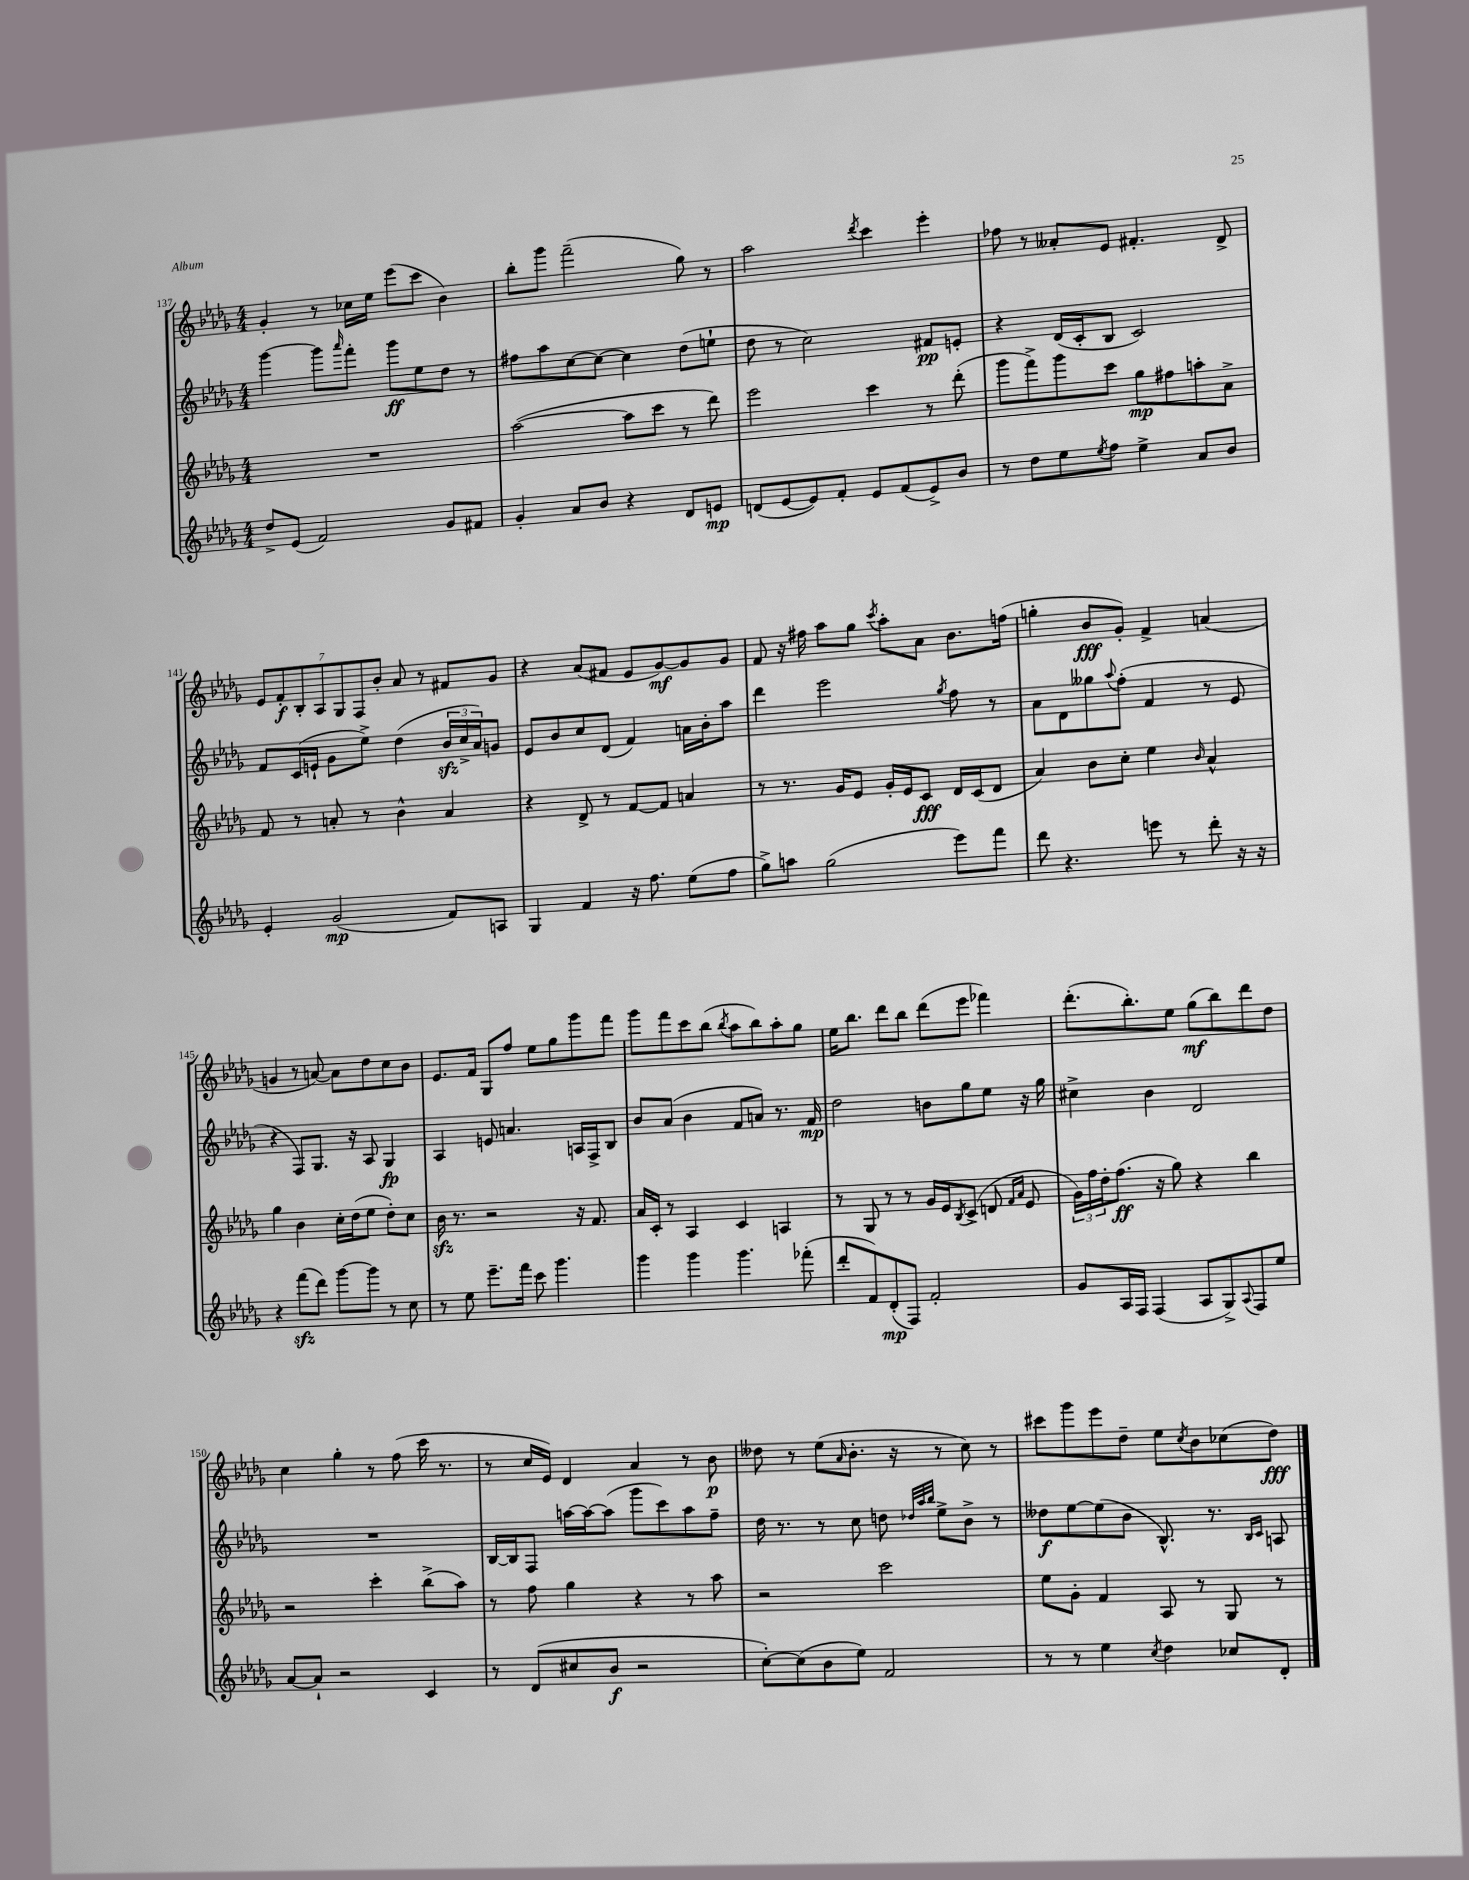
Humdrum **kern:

**kern	**kern	**kern	**kern
*staff4	*staff3	*staff2	*staff1
*clefG2	*clefG2	*clefG2	*clefG2
*k[b-e-a-d-g-]	*k[b-e-a-d-g-]	*k[b-e-a-d-g-]	*k[b-e-a-d-g-]
*M4/4	*M4/4	*M4/4	*M4/4
8dd-^	1r	[4ggg-	4g-'
(8e-	.	.	.
2f)	.	8ggg-]	8r
.	.	16qqaaa-	.
.	.	8fff'	16cc-
.	.	.	16ee-
.	.	8ggg-	(8eee-
.	.	8ee-	8ccc
8g-	.	8dd-	4b-)
8f#	.	8r	.
=	=	=	=
4g-'	([2aa-	8ff#	8bb-'
.	.	8aa-	8ggg-
8a-	.	[8cc	(2fff~
8b-	.	8cc_	.
4r	8aa-]	4cc]	.
.	8ccc	.	.
8d-	8r	(8dd-	8gg-)
8e	8ddd-)	8ee`	8r
=	=	=	=
(8d	2eee-	8dd-	2aa-
[8e-	.	8r	.
8e-])	.	2cc)	.
8f'	.	.	.
.	.	.	8qddd-
8e-	4ccc	.	4ccc
(8f	.	.	.
8e-^)	8r	8f#	4eee-'
8b-	(8ddd-'	8e'	.
=	=	=	=
8r	8ggg-	4r	8ff-
8dd-	8fff^)	.	8r
8ee-	8ggg-	(16d-	8a--'
.	.	16c'	.
8qee-	.	.	.
8ff	8ccc	8B-	8e-
4ee-^	8gg-	2c)	4.f#'
.	8ff#	.	.
8a-	8aa'	.	.
8b-	8a-^	.	8d-^
=	=	=	=
4e-'	8f	8f	14e-
.	.	.	14f'
.	8r	(16c	.
.	.	.	14B-'
.	.	16e`	.
.	.	.	14A-
(2g-	8a'	8g-	.
.	.	.	14G-
.	.	.	14F
.	8r	8ee-^)	.
.	.	.	14b-'
.	4b-^^	(4dd-	8a-
.	.	.	8r
8f)	4a	24b-	8f#
.	.	24cc^	.
.	.	24a-)	.
8A	.	8g	8g-
=	=	=	=
4G-	4r	8e-	4r
.	.	8b-	.
4f	8d-^	8cc	(8a-
.	8r	(8d-	8f#
16r	[8f	4f)	8e-
8.ff	.	.	.
.	8f]	.	[8g-)
(8ee-	4a	16a	8g-]
.	.	16b-'	.
8ff	.	8aa-	8g-
=	=	=	=
8gg-^)	8r	4ddd-	8f
8aa	8.r	.	16r
.	.	.	16ff#
(2gg-	.	2eee-	8aa-
.	16g-	.	.
.	8e-	.	8gg-
.	.	.	8qccc
.	16g-'	.	8aa-'
.	16e-	.	.
.	8c	.	8a-
.	.	8qgg-	.
8eee-)	16d-	8ff	8.b-
.	(16c	.	.
8fff	8d-	8r	.
.	.	.	(16ff
=	=	=	=
8ddd-	4a-)	8a-	4gg'
4.r	.	8d-	.
.	8b-	8gg--	8b-
.	.	8qqaa-	.
.	8cc'	(8ff'	8g-')
8eee	4ee-	4f	4f^
8r	.	.	.
.	16qqb-	.	.
8ddd-'	4a-^^	8r	(4a
16r	.	8e-	.
16r	.	.	.
=	=	=	=
4r	4gg-	4r	4g
(8fff	4b-	8F)	8r
8ddd-)	.	8.G-	[8a)
[8ggg-	16cc'	.	8a]
.	(16dd-	16r	.
8ggg-]	8ee-	8A-	8dd-
8r	8dd-')	4G-	8cc
8cc	8cc	.	8b-
=	=	=	=
8r	16b-	4A-	8.e-
.	8.r	.	.
8ee-	.	.	.
.	.	.	16f
8.eee-~	2r	8e	8G-
.	.	4.a	8ff
16fff	.	.	.
8ccc	.	.	8ee-
4.ggg-	.	.	8gg-
.	16r	16A	8ggg-
.	8.f	16F^	.
.	.	8B-	8fff
=	=	=	=
4ggg-	16a-	8b-	8ggg-
.	16c'	.	.
.	8r	(8a-	8fff
4ggg-	4A-	4b-	8ccc
.	.	.	(8bb-
.	.	.	8qbb-
4.ggg-	4c	8f	8aa-
.	.	8a)	8bb-)
.	4A	8.r	8aa-'
(8fff-'	.	.	8gg-
.	.	16f	.
=	=	=	=
8ddd-'	8r	2dd-	16ee-
.	.	.	8.bb-
8f)	8G-	.	.
(8d-'	8r	.	8ddd-
8F)	8r	.	8bb-
2f'	16g-	8b	(8ddd-
.	16e-	.	.
.	8qB-	.	.
.	(8c^	8gg-	8eee-
.	8d	8ee-	4fff-)
.	16qqf	.	.
.	16qqa-	.	.
.	8e-	16r	.
.	.	16gg-	.
=	=	=	=
8g-	24g-)	4cc#^	(8.ddd-'
.	24ff	.	.
.	24dd-'	.	.
16A-	(8.ff	.	.
16F	.	.	8.bb-')
(4F	.	4b-	.
.	16r	.	.
.	8gg-)	.	8ee-
8A-	4r	2d-	(8gg-
8G-^)	.	.	8bb-)
8qqA-	.	.	.
8F	4bb-	.	8ddd-
8ee-	.	.	8dd-
=	=	=	=
[8a-	2r	1r	4cc
8a-`]	.	.	.
2r	.	.	4gg-'
.	4ccc'	.	8r
.	.	.	(8ff
4c	(8bb-^	.	16ccc
.	.	.	8.r
.	8aa-)	.	.
=	=	=	=
8r	8r	[16B-	8r
.	.	16B-]	.
(8d-	8ff	8F	16cc
.	.	.	16e-)
8cc#	4gg-	[16aa	4d-
.	.	16aa_	.
8b-	.	(8aa]	.
2r	4r	8ggg-	4a-
.	.	8ccc)	.
.	8r	8aa	8r
.	8aa-	8ff~	8b-
=	=	=	=
[8cc')	2r	16dd-	8dd--
.	.	8.r	.
(8cc]	.	.	8r
8b-	.	8r	(8ee-
.	.	.	16qqa-
8ee-)	.	8cc	8.b-'
2f	2ccc	8dd	.
.	.	.	16r
.	.	32qqdd-	.
.	.	32qqaa-	.
.	.	32qqbb-	.
.	.	8ee-^	8r
.	.	8b-^	8cc)
.	.	8r	8r
=	=	=	=
8r	8ee-	8dd--	8ccc#
8r	8g-'	[8ee-	8ggg-
4ee-	4f	(8ee-]	8eee-
.	.	8b-	8dd-~
8qcc	.	.	.
4dd-	8A-	8.B-^^)	8ee-
.	.	.	8qcc
.	8r	.	8b-
.	.	8.r	.
8cc-	8G-	.	(8cc-
.	.	16qqB-	.
.	.	16qqc	.
8d-'	8r	8A	8dd-)
==	==	==	==
*-	*-	*-	*-
